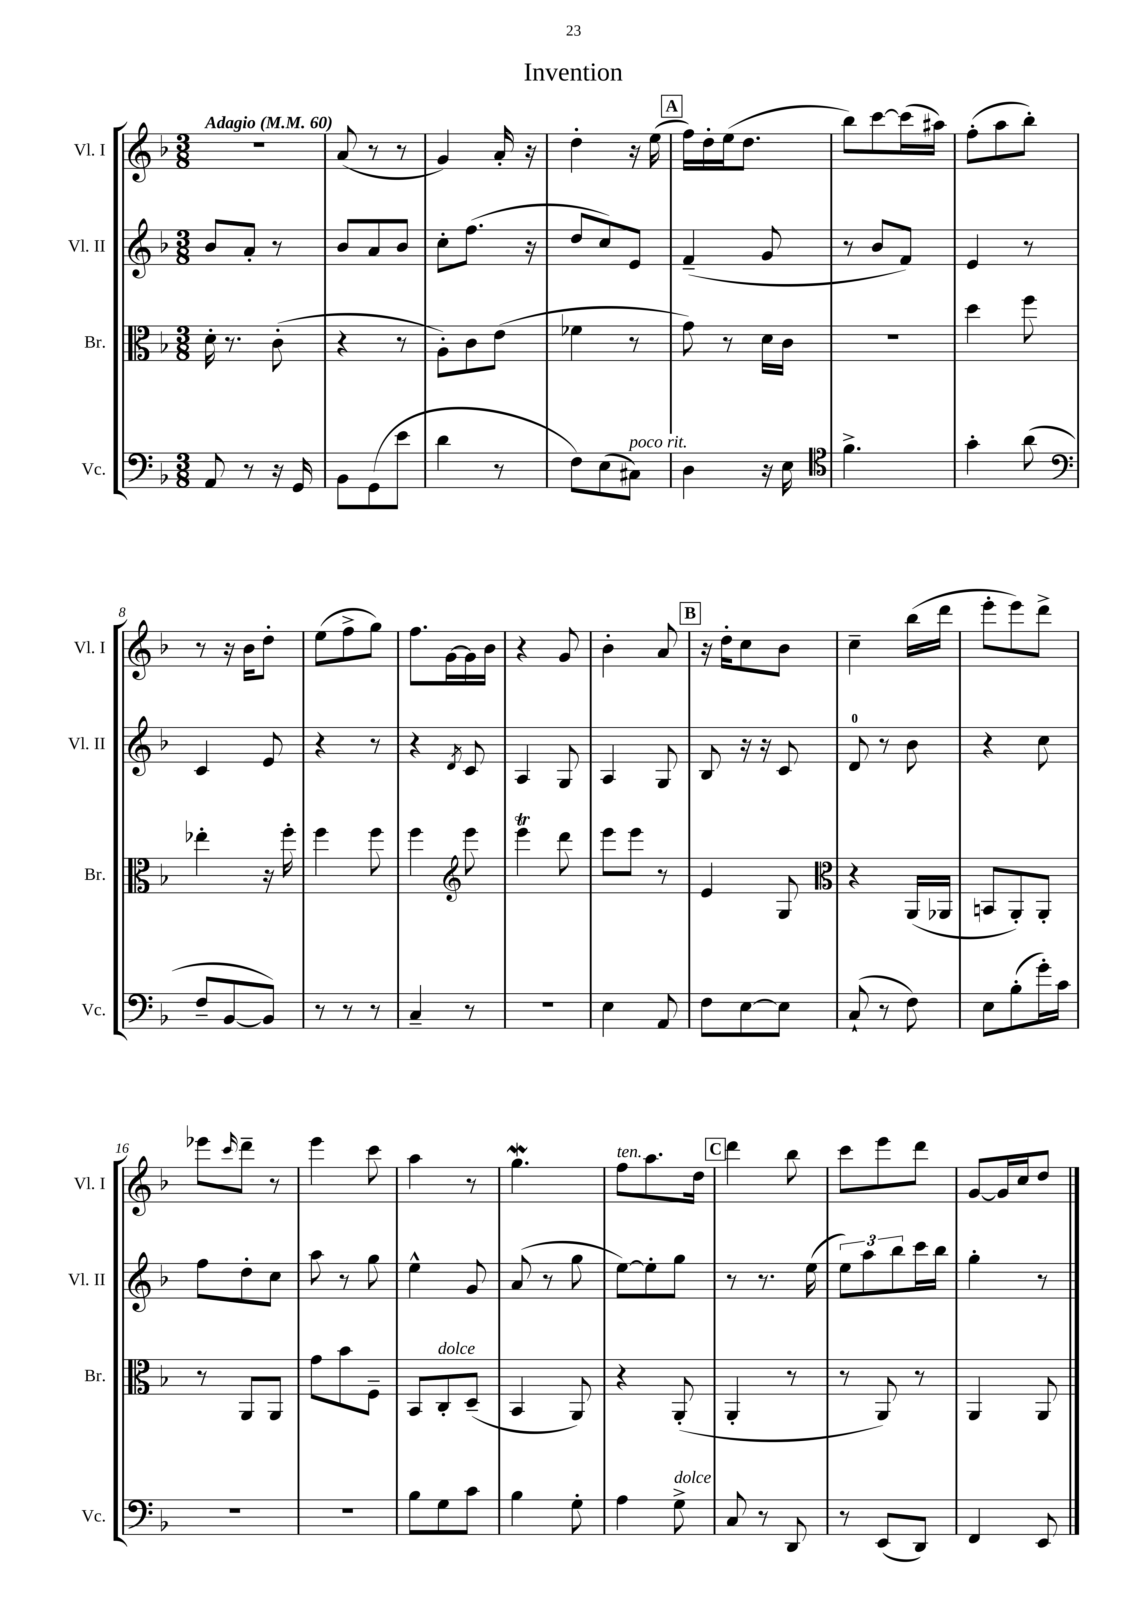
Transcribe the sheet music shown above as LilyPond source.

\header { title = "Invention" }
<<
\new StaffGroup <<
\new Staff = "s0" \with { instrumentName = "Vl. I" shortInstrumentName = "Vl. I" } {
    \clef treble \key f \major \numericTimeSignature \time 3/8 \tempo "Adagio" 4 = 60
    R4. |
    a'8( r8 r8 |
    g'4) a'16-. r16 |
    d''4-. r16 e''16( |
    \mark \markup { \box "A" } f''16) d''16-. e''16( d''8. |
    bes''8) c'''8~ c'''16( ais''16) |
    f''8-.( a''8 bes''8-.) |
    r8 r16 bes'16 d''8-. |
    e''8( f''8-> g''8) |
    f''8. g'16~ g'16 bes'16 |
    r4 g'8 |
    bes'4-. a'8 |
    \mark \markup { \box "B" } r16 d''16-. c''8 bes'8 |
    c''4-- bes''16( d'''16 |
    e'''8-. e'''8) d'''8-> |
    ees'''8 \grace { c'''16 } d'''8-- r8 |
    e'''4 c'''8 |
    a''4 r8 |
    g''4.\mordent |
    f''8^\markup { \italic "ten." } a''8. d''16 |
    \mark \markup { \box "C" } d'''4 bes''8 |
    c'''8 e'''8 d'''8 |
    g'8~ g'16 c''16 d''8 \bar "|." |
}
\new Staff = "s1" \with { instrumentName = "Vl. II" shortInstrumentName = "Vl. II" } {
    \clef treble \key f \major \numericTimeSignature \time 3/8
    bes'8 a'8-. r8 |
    bes'8 a'8 bes'8 |
    c''8-. f''8.( r16 |
    d''8 c''8) e'8 |
    \mark \markup { \box "A" } f'4--( g'8 |
    r8 bes'8 f'8) |
    e'4 r8 |
    c'4 e'8 |
    r4 r8 |
    r4 \acciaccatura { d'8 } c'8 |
    a4 g8 |
    a4 g8 |
    \mark \markup { \box "B" } bes8 r16 r16 c'8 |
    d'8-0 r8 bes'8 |
    r4 c''8 |
    f''8 d''8-. c''8 |
    a''8 r8 g''8 |
    e''4-^ g'8 |
    a'8( r8 g''8 |
    e''8~) e''8-. g''8 |
    \mark \markup { \box "C" } r8 r8. e''16( |
    \tuplet 3/2 { e''8) a''8 bes''8 } c'''16 bes''16 |
    g''4-. r8 \bar "|." |
}
\new Staff = "s2" \with { instrumentName = "Br." shortInstrumentName = "Br." } {
    \clef alto \key f \major \numericTimeSignature \time 3/8
    d'16-. r8. c'8-.( |
    r4 r8 |
    a8-.) c'8 e'8( |
    fes'4 r8 |
    \mark \markup { \box "A" } g'8) r8 d'16 c'16 |
    R4. |
    d''4 f''8 |
    ees''4-. r16 f''16-. |
    f''4 f''8 |
    f''4 \clef treble e'''8 |
    e'''4\trill d'''8 |
    e'''8 e'''8 r8 |
    \mark \markup { \box "B" } e'4 g8 |
    \clef alto r4 a,16( aes,16 |
    b,8 a,8-.) a,8-. |
    r8 a,8 a,8 |
    g'8 bes'8 f8-- |
    bes,8 c8-.^\markup { \italic "dolce" } d8--( |
    bes,4 a,8) |
    r4 a,8-.( |
    \mark \markup { \box "C" } a,4-. r8 |
    r8 a,8) r8 |
    a,4 a,8 \bar "|." |
}
\new Staff = "s3" \with { instrumentName = "Vc." shortInstrumentName = "Vc." } {
    \clef bass \key f \major \numericTimeSignature \time 3/8
    a,8 r8 r16 g,16 |
    bes,8 g,8( e'8 |
    d'4 r8 |
    f8) e8( cis8^\markup { \italic "poco rit." }) |
    \mark \markup { \box "A" } d4 r16 e16 |
    \clef tenor f'4.-> |
    g'4-. a'8( |
    \clef bass f8-- bes,8~ bes,8) |
    r8 r8 r8 |
    c4-- r8 |
    R4. |
    e4 a,8 |
    \mark \markup { \box "B" } f8 e8~ e8 |
    c8-!( r8 f8) |
    e8 bes8-.( g'16-.) c'16 |
    R4. |
    r4. |
    bes8 g8 c'8 |
    bes4 g8-. |
    a4 g8->^\markup { \italic "dolce" } |
    \mark \markup { \box "C" } c8 r8 d,8 |
    r8 e,8( d,8) |
    f,4 e,8 \bar "|." |
}
>>
>>
